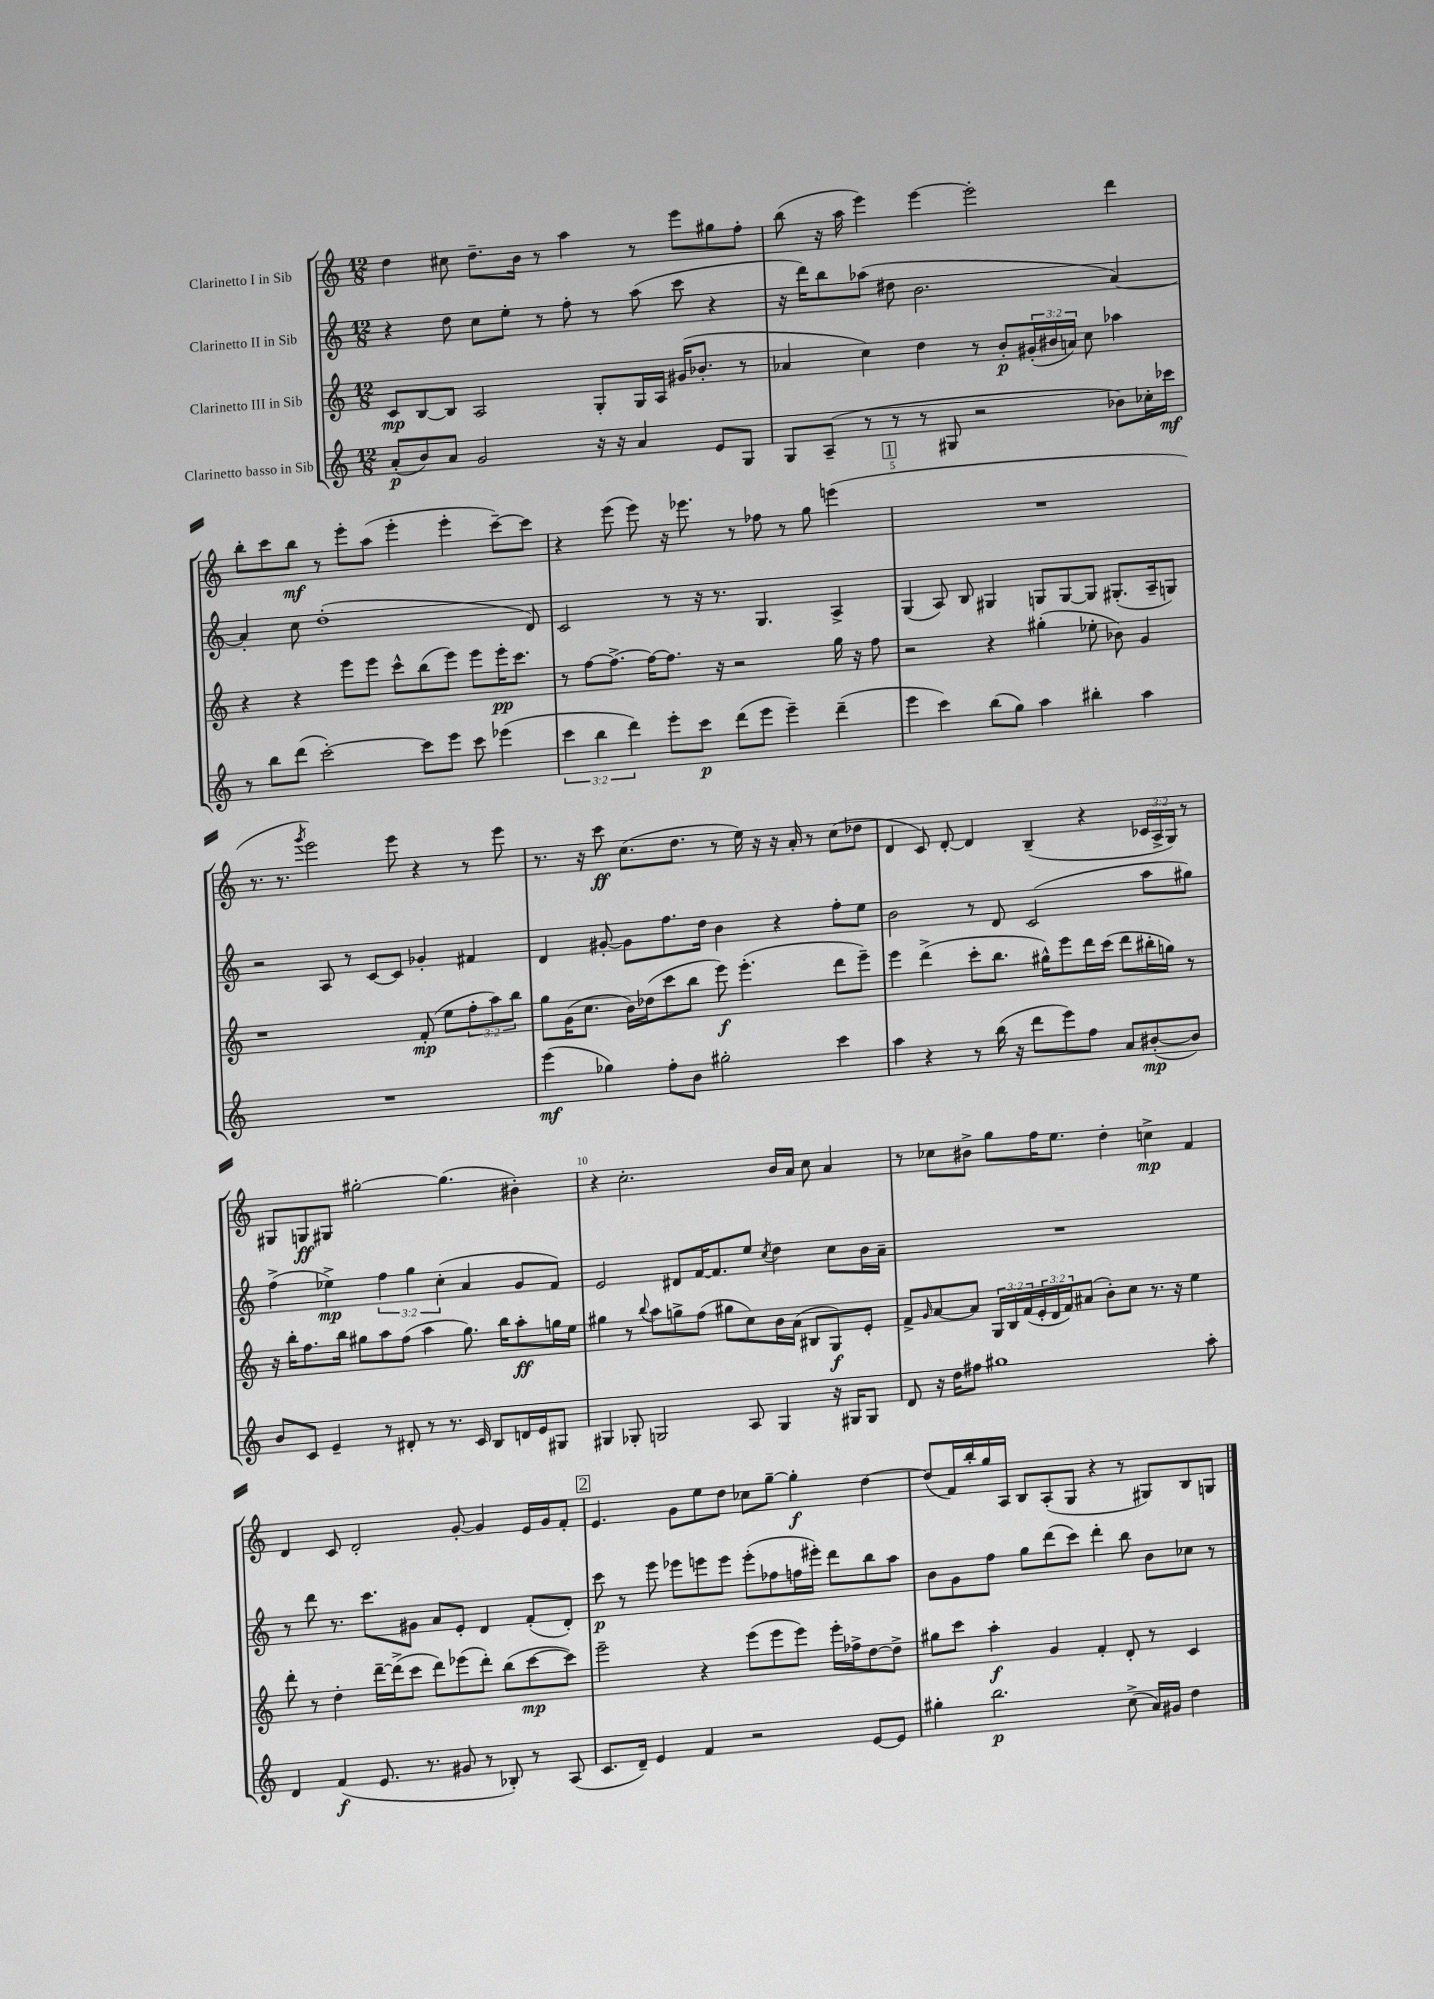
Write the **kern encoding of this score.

**kern	**dynam	**kern	**dynam	**kern	**dynam	**kern	**dynam
*part4	*part4	*part3	*part3	*part2	*part2	*part1	*part1
*staff4	*staff4	*staff3	*staff3	*staff2	*staff2	*staff1	*staff1
*I"Clarinetto basso in Sib	*	*I"Clarinetto III in Sib	*	*I"Clarinetto II in Sib	*	*I"Clarinetto I in Sib	*
*clefG2	*	*clefG2	*	*clefG2	*	*clefG2	*
*k[]	*	*k[]	*	*k[]	*	*k[]	*
*M12/8	*	*M12/8	*	*M12/8	*	*M12/8	*
=1	=1	=1	=1	=1	=1	=1	=1
(8a'/L	p	8c/L	mp	4r	.	4dd\	.
8b/)	.	[8B/	.	.	.	.	.
8a/J	.	8B/J]	.	8dd\	.	8cc#X\	.
2g/	.	2A/	.	8cc\L	.	8.dd~\L	.
.	.	.	.	8ee'\J	.	.	.
.	.	.	.	.	.	16b\Jk	.
.	.	.	.	8r	.	8r	.
.	.	.	.	8ff'\	.	4aa\	.
16r	.	8G'/L	.	8r	.	.	.
16r	.	.	.	.	.	.	.
4a/	.	16G/L	.	(8aa\	.	8r	.
.	.	16A/JJ	.	.	.	.	.
.	.	(16g#X/KL	.	8ccc\	.	8eee\L	.
.	.	8.b-X'/J	.	.	.	.	.
8e/L	.	.	.	4r	.	8gg#X\	.
8G/J	.	8r	.	.	.	8ff'\J	.
=2	=2	=2	=2	=2	=2	=2	=2
8G/L	.	4a-X/	.	16r	.	(8bb\	.
.	.	.	.	16ddd\KL)	.	.	.
(8A~/J	.	.	.	8bb\	.	16r	.
.	.	.	.	.	.	16aa\	.
8r	.	4cc\)	.	(8aa-X\J	.	4eee\)	.
8r	.	.	.	8dd#X\	.	.	.
8r	.	4dd\	.	2.b\	.	[4eee\	.
8G#X/	.	.	.	.	.	.	.
2r	.	8r	.	.	.	2eee'\]	.
.	.	8b'/L	p	.	.	.	.
.	.	(24g#X'/L	.	.	.	.	.
.	.	24b#X/	.	.	.	.	.
.	.	24an/JJ)	.	.	.	.	.
.	.	8cc\	.	.	.	.	.
8b-X\L)	.	4aa-X\	.	[4a/)	.	4ddd\	.
16cc-X'\L	.	.	.	.	.	.	.
16ccc-X\JJ	mf	.	.	.	.	.	.
!!LO:LB:g=z
=3	=3	=3	=3	=3	=3	=3	=3
8r	.	4r	.	4a'/]	.	8bb'\L	.
8bb\L	.	.	.	.	.	8ccc\	.
(8ddd\J	.	4r	.	8cc\	.	8bb\J	mf
[2ccc'\)	.	.	.	(1dd'	.	8r	.
.	.	8eee\L	.	.	.	8eee'\L	.
.	.	8eee\J	.	.	.	(8aa\J	.
.	.	8ccc^^\L	.	.	.	4eee'\	.
8ccc\L]	.	(8bb\	.	.	.	.	.
8eee\J	.	8eee\J)	.	.	.	4eee'\	.
8ccc\	.	8eee\L	.	.	.	.	.
(4eee-X\	.	16eee'\K	pp	.	.	[8ccc~\L)	.
.	.	8.ccc\J	.	.	.	.	.
.	.	.	.	8d/)	.	8ccc\J]	.
=4	=4	=4	=4	=4	=4	=4	=4
6ccc\	.	8r	.	2c/	.	4r	.
.	.	[8ff\L	.	.	.	.	.
6bb\	.	.	.	.	.	.	.
.	.	8.ff^\J_	.	.	.	(8eee\	.
6ddd\)	.	.	.	.	.	.	.
.	.	.	.	.	.	8eee\)	.
.	.	16ff\KL_	.	.	.	.	.
8eee'\L	.	8.ff\J]	.	8r	.	16r	.
.	.	.	.	.	.	8.eee-X\	.
8ccc\J	p	.	.	16r	.	.	.
.	.	16r	.	8.r	.	.	.
(8ddd\L	.	2r	.	.	.	8r	.
8eee\J	.	.	.	4.G/	.	8ff-X\	.
4eee~\)	.	.	.	.	.	8r	.
.	.	.	.	.	.	8gg\	.
(4ddd~\	.	16gg\	.	4A^/	.	(4eeen\	.
.	.	16r	.	.	.	.	.
.	.	8ff\	.	.	.	.	.
!!LO:REH:place=s1:t=1
=5	=5	=5	=5	=5	=5	=5	=5
4eee\	.	2r	.	(4G/	.	1.r	.
4ccc\)	.	.	.	8A/)	.	.	.
.	.	.	.	8B/	.	.	.
(8bb\L	.	4r	.	4G#X/	.	.	.
8gg\J)	.	.	.	.	.	.	.
4aa\	.	(4gg#X'\	.	8Gn/L	.	.	.
.	.	.	.	[8G/	.	.	.
4bb#X'\	.	8ee-X'\	.	8G/J]	.	.	.
.	.	8b-X\)	.	(8.G#X'/L	.	.	.
4aa\	.	4g/	.	.	.	.	.
.	.	.	.	16A~/k	.	.	.
.	.	.	.	8Gn/J)	.	.	.
!!LO:LB:g=z
=6	=6	=6	=6	=6	=6	=6	=6
1.r	.	1r	.	2r	.	8.r	.
.	.	.	.	.	.	8.r	.
.	.	.	.	.	.	8qggg/	.
.	.	.	.	.	.	2eee\)	.
.	.	.	.	8A/	.	.	.
.	.	.	.	8r	.	.	.
.	.	.	.	[8c/L	.	.	.
.	.	.	.	8c/J]	.	8eee\	.
.	.	(8f'/	mp	4g-X'/	.	4r	.
.	.	8ee\L	.	.	.	.	.
.	.	12ff'\	.	4f#X/	.	8r	.
.	.	12aa\)	.	.	.	.	.
.	.	.	.	.	.	8eee\	.
.	.	12bb\J	.	.	.	.	.
=7	=7	=7	=7	=7	=7	=7	=7
(4eee\	mf	8gg\L	.	4d/	.	8.r	.
.	.	(16g\K	.	.	.	.	.
.	.	8.cc\J	.	.	.	16r	.
4gg-X\)	.	.	.	[8g#X'/	.	8ccc\	ff
.	.	16b\LL)	.	8g#\L]	.	(8.cc\L	.
.	.	(16dd-X\J	.	.	.	.	.
8ff'\L	.	8ccc\	.	8.ff\	.	.	.
.	.	.	.	.	.	8.dd\J	.
8b\J	.	8bb\J	.	.	.	.	.
.	.	.	.	16dd\Jk	.	.	.
2gg#X'\	.	8eee\)	f	4b\	.	8r	.
.	.	(4.eee'\	.	.	.	16ee\)	.
.	.	.	.	.	.	16r	.
.	.	.	.	4r	.	16r	.
.	.	.	.	.	.	16a'/	.
.	.	.	.	.	.	8r	.
4ccc\	.	8ddd\L	.	8ff'\L	.	(8cc\L	.
.	.	8eee~\J)	.	8ee\J	.	8dd-X\J	.
=8	=8	=8	=8	=8	=8	=8	=8
4aa\	.	4eee\	.	2b\	.	4d/	.
4r	.	(4ddd^\	.	.	.	8c/)	.
.	.	.	.	.	.	[8d'/	.
8r	.	8ccc'\L	.	8r	.	4d/]	.
(16bb\	.	8.bb\J	.	8d/	.	.	.
16r	.	.	.	.	.	.	.
8ddd\L	.	.	.	(2c/	.	(4B~/	.
.	.	16gg#X^^\KL)	.	.	.	.	.
8eee\)	.	8eee\	.	.	.	.	.
8ff\J	.	16ddd\L	.	.	.	4r	.
.	.	(16ccc\JJ	.	.	.	.	.
8a/L	.	8ddd\L	.	.	.	.	.
([8b#X'/	mp	16bb#X'\L	.	8aa\L	.	24c-X/LL	.
.	.	.	.	.	.	24A^/	.
.	.	16ggn\JJ)	.	.	.	.	.
.	.	.	.	.	.	24G/JJ)	.
8b#/J])	.	8r	.	8gg#X\J)	.	8r	.
!!LO:LB:g=z
=9	=9	=9	=9	=9	=9	=9	=9
8b/L	.	16r	.	(4ff^\	.	8G#X/L	.
.	.	16bb'\KL	.	.	.	.	.
8c/J	.	8.ff\	.	.	.	8Gn/	ff
4e~/	.	.	.	4ee-X^\)	mp	8G#X/J	.
.	.	16bb\Jk	.	.	.	.	.
.	.	8gg#X\L	.	.	.	[2gg#X'\	.
8r	.	8aa\	.	6ff\	.	.	.
8d#X'/	.	(8ff\J	.	.	.	.	.
.	.	.	.	6gg\	.	.	.
8r	.	4aa\	.	.	.	.	.
.	.	.	.	(6cc'\	.	.	.
8.r	.	.	.	.	.	(4.gg#\]	.
.	.	8.gg#\)	.	4a/	.	.	.
16c/	.	.	.	.	.	.	.
8B/L	.	.	.	.	.	.	.
.	.	16bb\KL	.	.	.	.	.
16dn/L	.	8aa'\	ff	8g/L	.	4b#X'\)	.
16e/J	.	.	.	.	.	.	.
8G#X/J	.	16ggn\L	.	8f/J)	.	.	.
.	.	16ee\JJ	.	.	.	.	.
=10	=10	=10	=10	=10	=10	=10	=10
4G#X/	.	4gg#X\	.	2e/	.	4r	.
8G-X'/	.	8r	.	.	.	2.cc'\	.
.	.	8qqbb/	.	.	.	.	.
2Gn/	.	8aa\L	.	.	.	.	.
.	.	8ggn^\	.	8d#X/L	.	.	.
.	.	(8ff\J	.	[16f/K	.	.	.
.	.	.	.	8.f/]	.	.	.
.	.	8gg#X\L	.	.	.	.	.
8A/	.	8cc\)	.	8ee/J	.	.	.
.	.	.	.	8qcc/	.	.	.
4G/	.	16b\L	.	4dd\	.	16b/LL	.
.	.	(16a\JJ	.	.	.	16a/JJ	.
.	.	8B#X/L	.	.	.	8cc\	.
16r	.	8G/)	f	8cc\L	.	4a/	.
16G#X/KL	.	.	.	.	.	.	.
8G#/J	.	8e'/J	.	16b\L	.	.	.
.	.	.	.	16a~\JJ	.	.	.
=11	=11	=11	=11	=11	=11	=11	=11
8d/	.	8f^/L	.	1.r	.	8r	.
.	.	16qqg/	.	.	.	.	.
16r	.	[8a/	.	.	.	8cc-X\L	.
16dd\KL	.	.	.	.	.	.	.
8ff#X\J	.	8a/J]	.	.	.	8b#X^\J	.
1gg#X	.	24G/LL	.	.	.	8gg\L	.
.	.	24B/	.	.	.	.	.
.	.	(24f/	.	.	.	.	.
.	.	24e'/	.	.	.	16ff\K	.
.	.	24d/	.	.	.	.	.
.	.	.	.	.	.	8.ee\J	.
.	.	24f/J)	.	.	.	.	.
.	.	(8a#X/J	.	.	.	.	.
.	.	8b'\L)	.	.	.	4dd'\	.
.	.	8cc\J	.	.	.	.	.
.	.	8.r	.	.	.	4ccn^\	mp
.	.	16r	.	.	.	.	.
.	.	4ee\	.	.	.	4f/	.
8aa'\	.	.	.	.	.	.	.
!!LO:LB:g=z
=12	=12	=12	=12	=12	=12	=12	=12
4d/	.	8ddd'\	.	8r	.	4d/	.
.	.	8r	.	8ddd\	.	.	.
(4f/	f	4dd'\	.	8.r	.	8c/	.
.	.	.	.	.	.	2d'/	.
.	.	.	.	8.ccc\L	.	.	.
8.e/	.	[16ddd~\LL	.	.	.	.	.
.	.	(16ddd^\J]	.	.	.	.	.
.	.	8ccc\J	.	8g#X\J	.	.	.
8.r	.	.	.	.	.	.	.
.	.	8ddd\L)	.	8a/L	.	.	.
8g#X/	.	(8eee-X\	.	8e'/J	.	[8g'/	.
8r	.	8ddd'\J)	.	4d/	.	4g/]	.
8B-X'/)	.	(8bb\L	.	.	.	.	.
8r	.	[8ccc\	mp	(8f'/L	.	16e/LL	.
.	.	.	.	.	.	16g/J	.
(8A/	.	8ccc\J])	.	8d'/J)	.	8f'/J	.
!!LO:REH:place=s1:t=2
=13	=13	=13	=13	=13	=13	=13	=13
8.c/L	.	2eee~\	.	8ccc\	p	4.e/	.
.	.	.	.	8r	.	.	.
16d~/Jk)	.	.	.	.	.	.	.
4e/	.	.	.	8eee\	.	.	.
.	.	.	.	8eee-X\L	.	8g\L	.
4f/	.	4r	.	8eeen\	.	8ee\	.
.	.	.	.	8eee\J	.	8dd\J	.
2r	.	(8eee\L	.	(8eee'\L	.	8cc-X\L	.
.	.	8eee\	.	8ff-X\	.	[8gg~\J	.
.	.	8eee\J)	.	16ffn\L	.	4gg'\]	f
.	.	.	.	16eee#X'\JJ)	.	.	.
.	.	16eee'\LL	.	8ddd\L	.	.	.
.	.	16ff-X^\J	.	.	.	.	.
[8e/L	.	[8dd\	.	8bb\	.	[4dd\	.
8e/J]	.	8dd^\J]	.	8aa\J	.	.	.
=14	=14	=14	=14	=14	=14	=14	=14
4gg#X'\	.	8gg#X\L	.	8b\L	.	(8dd/L]	.
.	.	8ccc\J	.	8g\	.	16f/L)	.
.	.	.	.	.	.	16bb'/	.
2.bb\	p	4aa'\	f	8ff\J	.	16gg/	.
.	.	.	.	.	.	16A/JJ	.
.	.	.	.	8gg\L	.	8B/L	.
.	.	4g/	.	(8ddd\	.	(8A'/	.
.	.	.	.	8ccc\J)	.	8G/J	.
.	.	4f'/	.	4ddd'\	.	4r	.
(8cc^\	.	8d'/	.	8bb\	.	8r	.
16a/LL)	.	8r	.	8b\L	.	8G#X/L)	.
16g#X/JJ	.	.	.	.	.	.	.
4dd\	.	4c/	.	8cc-X\J	.	8B/	.
.	.	.	.	8r	.	8Gn/J	.
==	==	==	==	==	==	==	==
*-	*-	*-	*-	*-	*-	*-	*-
